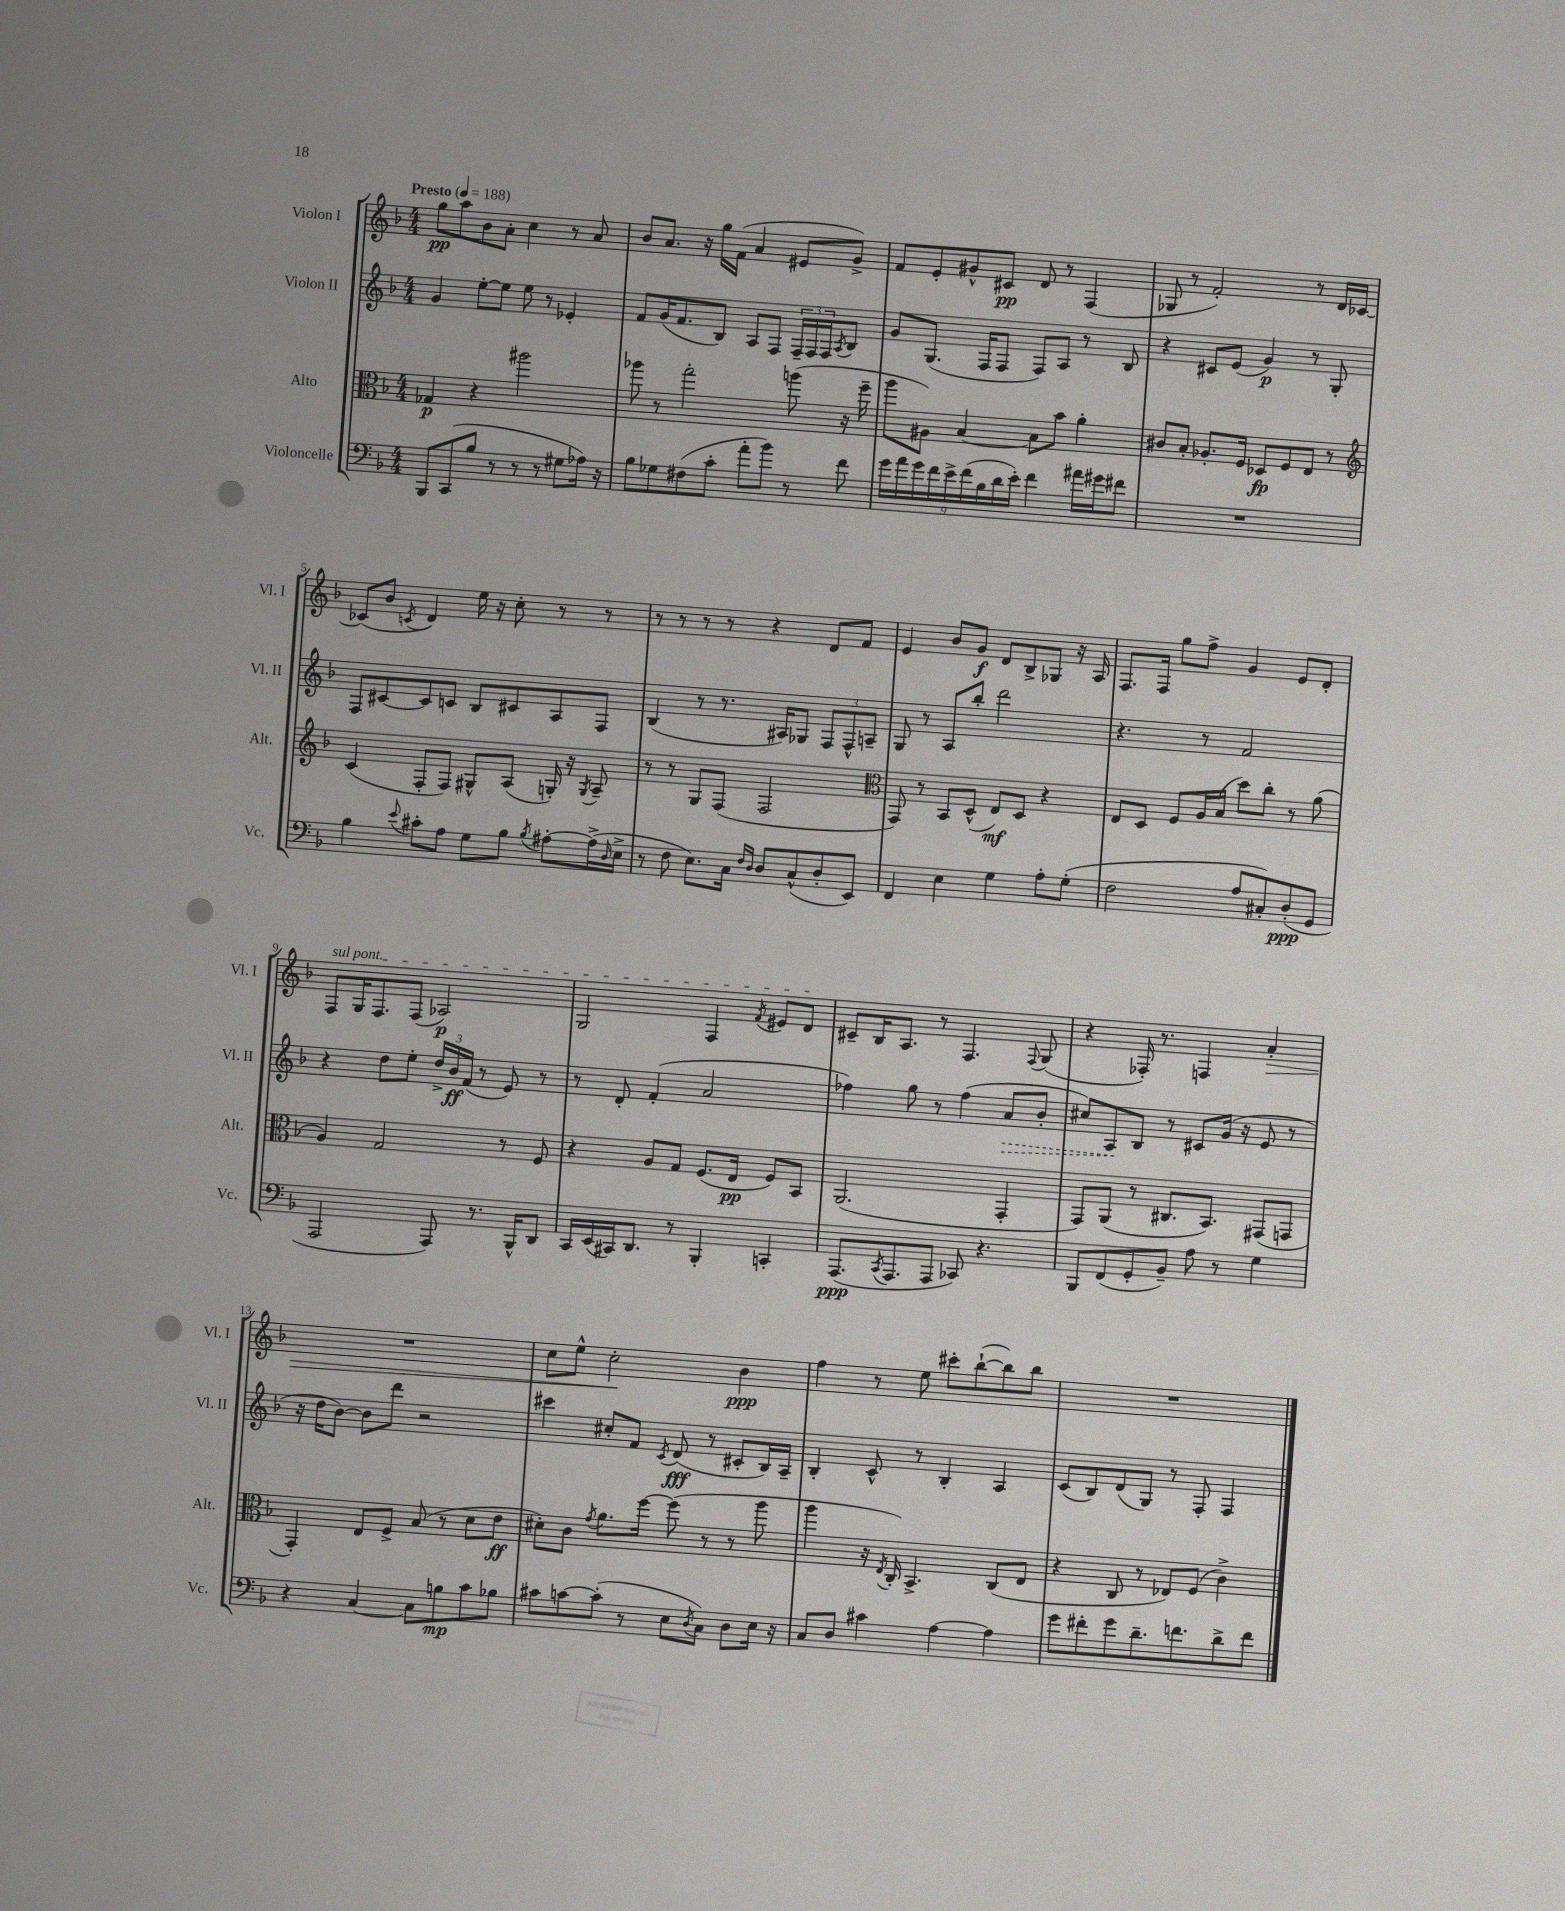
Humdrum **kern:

**kern	**dynam	**kern	**dynam	**kern	**dynam	**kern	**dynam
*part4	*part4	*part3	*part3	*part2	*part2	*part1	*part1
*staff4	*staff4	*staff3	*staff3	*staff2	*staff2	*staff1	*staff1
*I"Violoncelle	*	*I"Alto	*	*I"Violon II	*	*I"Violon I	*
*I'Vc.	*	*I'Alt.	*	*I'Vl. II	*	*I'Vl. I	*
*clefF4	*	*clefC3	*	*clefG2	*	*clefG2	*
*k[b-]	*	*k[b-]	*	*k[b-]	*	*k[b-]	*
*M4/4	*	*M4/4	*	*M4/4	*	*M4/4	*
*MM188	*	*MM188	*	*MM188	*	*MM188	*
=1	=1	=1	=1	=1	=1	=1	=1
!	!	!	!	!	!	!LO:TX:a:B:t=Presto	!
8BBB-/L	.	4G-X/	p	4g/	.	8gg\L	pp
(8CC/	.	.	.	.	.	8aa\	.
8B-/J	.	4r	.	[8ee'\L	.	8b-\	.
8r	.	.	.	8ee\J]	.	8a'\J	.
8r	.	2aa#X\	.	8ee\	.	4cc\	.
8r	.	.	.	8r	.	.	.
8G#X\L	.	.	.	4e-X'/	.	8r	.
16A-X\Jk)	.	.	.	.	.	8a/	.
16r	.	.	.	.	.	.	.
=2	=2	=2	=2	=2	=2	=2	=2
8B-\L	.	8aa-X\	.	8f/L	.	8b-/L	.
8G-X\	.	8r	.	(16g/K	.	8.a/J	.
.	.	.	.	8.f/	.	.	.
(8F#X\	.	2gg'\	.	.	.	.	.
.	.	.	.	.	.	16r	.
8c'\J	.	.	.	8B-/J)	.	16gg\LL	.
.	.	.	.	.	.	(16f\JJ	.
8a'\L	.	.	.	8A/L	.	4a/	.
8b-\J)	.	.	.	8F/J	.	.	.
8r	.	(8aan\	.	24F~/LL	.	8e#X/L	.
.	.	.	.	24F/	.	.	.
.	.	.	.	24F/J	.	.	.
.	.	.	.	8qA/	.	.	.
8f\	.	16r	.	8B-/J	.	8g^/J)	.
.	.	16ff~\	.	.	.	.	.
=3	=3	=3	=3	=3	=3	=3	=3
18g\LL	.	8aa\L	.	8g/L	.	8f/L	.
18a\	.	.	.	.	.	.	.
18g\	.	.	.	.	.	.	.
.	.	8A#X\J)	.	(8.G/J	.	8e'/	.
18f\	.	.	.	.	.	.	.
18e^\	.	.	.	.	.	.	.
.	.	[4B-/	.	.	.	8g#X^^/	.
(18f\	.	.	.	.	.	.	.
.	.	.	.	16F/KL	.	.	.
18B-\	.	.	.	.	.	.	.
.	.	.	.	8F/J	.	8c#X/J	pp
18d\	.	.	.	.	.	.	.
18e'\JJ)	.	.	.	.	.	.	.
4f\	.	8B-\L]	.	8F/L)	.	8d/	.
.	.	8b-\J	.	8A/J	.	8r	.
16a#X\LL	.	4a'\	.	8r	.	(4F/	.
16g#X\J	.	.	.	.	.	.	.
8f#X\J	.	.	.	8B-/	.	.	.
=4	=4	=4	=4	=4	=4	=4	=4
1r	.	8c#X/L	.	4r	.	8G-X/	.
.	.	8B-'/J	.	.	.	8r	.
.	.	8.A-X'/L	.	8c#X/L	.	2f'/)	.
.	.	.	.	(8e/J	.	.	.
.	.	16F/Jk	.	.	.	.	.
.	.	8D-X/L	fp	4g/)	p	.	.
.	.	8F/	.	.	.	.	.
.	.	8E/J	.	8r	.	8r	.
.	.	8r	.	8G'/	.	16d/LL	.
.	.	.	.	.	.	[16c-X/JJ	.
!!LO:LB:g=z
=5	=5	=5	=5	=5	=5	=5	=5
*	*	*clefG2	*	*	*	*	*
4B-\	.	(4c/	.	8F/L	.	(8c-X/L]	.
.	.	.	.	[8c#X/	.	8b-/J	.
8qqe/	.	.	.	.	.	8qcn/	.
8c#X'\L	.	8F'/L	.	8c#/]	.	4d/)	.
8A\J	.	8F/J)	.	8cn/J	.	.	.
8G\L	.	8G#X^^/L	.	8B-/L	.	16ee\	.
.	.	.	.	.	.	16r	.
8B-\J	.	(8A/J	.	8c#X/	.	8cc'\	.
8qB-/	.	.	.	.	.	.	.
[8A#X'\L	.	16Gn'/)	.	8A/	.	8r	.
.	.	16r	.	.	.	.	.
.	.	8qG/	.	.	.	.	.
(16A#^\L]	.	8A~/	.	8F/J	.	8r	.
16qqD/	.	.	.	.	.	.	.
16E^\JJ	.	.	.	.	.	.	.
=6	=6	=6	=6	=6	=6	=6	=6
8r	.	8r	.	(4B-/	.	8r	.
8F\	.	8r	.	.	.	8r	.
8.E\L)	.	8G/L	.	8r	.	8r	.
.	.	(8F/J	.	8.r	.	8r	.
16C\Jk	.	.	.	.	.	.	.
16qqF/LL	.	.	.	.	.	.	.
16qqD/JJ	.	.	.	.	.	.	.
8D/L	.	2F/	.	.	.	4r	.
.	.	.	.	16A#X/KL)	.	.	.
(8C^^/	.	.	.	8G-X/J	.	.	.
8D'/	.	.	.	12F/L	.	8d/L	.
.	.	.	.	12F^^/	.	.	.
8EE/J)	.	.	.	.	.	8f/J	.
.	.	.	.	12An~/J	.	.	.
=7	=7	=7	=7	=7	=7	=7	=7
*	*	*clefC3	*	*	*	*	*
4FF/	.	8GG/)	.	8G/	.	4e/	.
.	.	8r	.	8r	.	.	.
4E\	.	8BB-/L	.	8A/L	.	8b-/L	.
.	.	(8D^^/J	.	8bb-'/J	.	8g/J	f
4G\	.	8E/L)	mf	2ddd\	.	8d/L	.
.	.	8D/J	.	.	.	8B-^/	.
8A'\L	.	4r	.	.	.	8G-X/J	.
(8G'\J	.	.	.	.	.	16r	.
.	.	.	.	.	.	16A/	.
=8	=8	=8	=8	=8	=8	=8	=8
2F\	.	8E/L	.	4.r	.	8.F/L	.
.	.	8D/J	.	.	.	.	.
.	.	.	.	.	.	16F/Jk	.
.	.	8F/L	.	.	.	8gg\L	.
.	.	16A/L	.	8r	.	8ff^\J	.
.	.	(16B-/JJ	.	.	.	.	.
8A/L	.	8dd\L)	.	2f/	.	4g/	.
8C#X'/)	.	8cc'\J	.	.	.	.	.
(8D'/	ppp	8r	.	.	.	8e/L	.
8GG/J	.	(8a\	.	.	.	8d'/J	.
!!LO:LB:g=z
=9	=9	=9	=9	=9	=9	=9	=9
!	!	!	!	!	!	!LO:TX:a:i:t=sul pont.	!
2AAA/	.	4A/)	.	4r	.	8F/L	.
.	.	.	.	.	.	16G/K	.
.	.	.	.	.	.	8.F/	.
.	.	2G/	.	8dd\L	.	.	.
.	.	.	.	8ee'\J	.	(8F/J	.
8AAA/)	.	.	.	24dd^/LL	.	2A-X/)	p
.	.	.	.	24b-/	ff	.	.
.	.	.	.	(24f/JJ	.	.	.
8.r	.	.	.	8r	.	.	.
.	.	8r	.	8e/)	.	.	.
16BBB-^^/KL	.	.	.	.	.	.	.
8DD/J	.	8F/	.	8r	.	.	.
=10	=10	=10	=10	=10	=10	=10	=10
16CC/LL	.	4r	.	8r	.	2G/	.
(16EE/	.	.	.	.	.	.	.
16CC#X/J)	.	.	.	8d'/	.	.	.
8.DD/J	.	.	.	.	.	.	.
.	.	8A/L	.	(4f'/	.	.	.
8r	.	8G/J	.	.	.	.	.
4BBB-'/	.	(8.F/L	.	2a/	.	4F/	.
.	.	16E/Jk	pp	.	.	.	.
.	.	.	.	.	.	8qf/	.
4CCn'/	.	8F/L)	.	.	.	8e#X/L	.
.	.	8BB-/J	.	.	.	8d/J	.
=11	=11	=11	=11	=11	=11	=11	=11
(8.AAA/L	ppp	(2.AA/	.	4ff-X\)	.	8c#X~/L	.
.	.	.	.	.	.	16B-/K	.
8qCC/	.	.	.	.	.	.	.
8.AAA/	.	.	.	.	.	8.A/J	.
.	.	.	.	8gg\	.	.	.
8AAA/J	.	.	.	8r	.	8r	.
8CC-X/)	.	.	.	(4ff-\	.	4.F/	.
4.r	.	.	.	.	.	.	.
!	!	!	!	!	!LO:HP:b	!	!
.	.	4GG'/	.	8a/L	>	.	.
.	.	.	.	.	.	8qqF/	.
.	.	.	.	8b-'/J	.	(8G/	.
=12	=12	=12	=12	=12	=12	=12	=12
8BBB-/L	.	8GG/L)	.	8cc#X/L)	.	4r	.
(8FF/	.	(8AA/J	.	8A/	.	.	.
8GG'/	.	8r	.	8B-/J	]	16F-X'/)	.
.	.	.	.	.	.	8.r	.
8BB-~/J)	.	8.C#X/L	.	8r	.	.	.
8A\	.	.	.	8c#X/L	.	4Fn/	.
.	.	8.BB-/J)	.	.	.	.	.
8r	.	.	.	(16g/Jk	.	.	.
.	.	.	.	16r	.	.	.
!	!	!	!	!	!	!	!LO:HP:b
4G\	.	(8GG#X/L	.	8e/	.	4a'/	>
.	.	8GGn/J	.	8r	.	.	.
!!LO:LB:g=z
=13	=13	=13	=13	=13	=13	=13	=13
4r	.	4GG'/)	.	16r	.	1r	.
.	.	.	.	16dd\KL	.	.	.
.	.	.	.	[8b-\J)	.	.	.
[4C/	.	8E/L	.	8b-\L]	.	.	.
.	.	8F^/J	.	8ddd\J	.	.	.
8C\L]	.	(8B-/	.	2r	.	.	.
8Bn\	mp	8r	.	.	.	.	.
8c\	.	8d\L	.	.	.	.	.
8B-X\J	.	8e\J	ff	.	.	.	.
=14	=14	=14	=14	=14	=14	=14	=14
8c#X\L	.	8d#X'\L)	.	4ccc#X\	.	8cc\L	.
[8cn\	.	8c\J	.	.	.	8ee^^\J	.
.	.	8qg/	.	.	.	.	.
(8c'\J]	.	8.a\L	.	8cc#X'/L	.	2cc'\	.
8r	.	.	.	8f/J	.	.	.
.	.	[16ff\Jk	.	.	.	.	.
.	.	.	.	8qc/	.	.	.
8E\L	.	(8ff\]	.	(8d/	fff	.	.
8qD/	.	.	.	.	.	.	.
8C\J)	.	8r	.	8r	.	.	.
8D\L	.	8r	.	8c#X'/L	.	4b-\	] ppp
16E\Jk	.	8aa\	.	16B-/L)	.	.	.
16r	.	.	.	16A~/JJ	.	.	.
=15	=15	=15	=15	=15	=15	=15	=15
8C/L	.	4aa\	.	4B-'/	.	4ff\	.
8D/J	.	.	.	.	.	.	.
4c#X\	.	16r	.	8c^^/	.	8r	.
.	.	8qE/	.	.	.	.	.
.	.	16C'/)	.	.	.	.	.
.	.	4.BB-^/	.	8r	.	8ee\	.
[4A\	.	.	.	4B-'/	.	8ccc#X'\L	.
.	.	.	.	.	.	([8bb-`\	.
4A\]	.	(8C/L	.	4A/	.	8bb-\])	.
.	.	8E/J	.	.	.	8bb-\J	.
=16	=16	=16	=16	=16	=16	=16	=16
8g\L	.	4r	.	(8c/L	.	1r	.
8f#X'\	.	.	.	8B-/)	.	.	.
8g\	.	8C/	.	(8d/	.	.	.
8.d~\	.	8r	.	8G/J)	.	.	.
.	.	8E-X/L)	.	8r	.	.	.
8.fn\	.	.	.	.	.	.	.
.	.	(8F/J	.	8F'/	.	.	.
8d^\	.	4c^\)	.	4F/	.	.	.
8f\J	.	.	.	.	.	.	.
==	==	==	==	==	==	==	==
*-	*-	*-	*-	*-	*-	*-	*-
